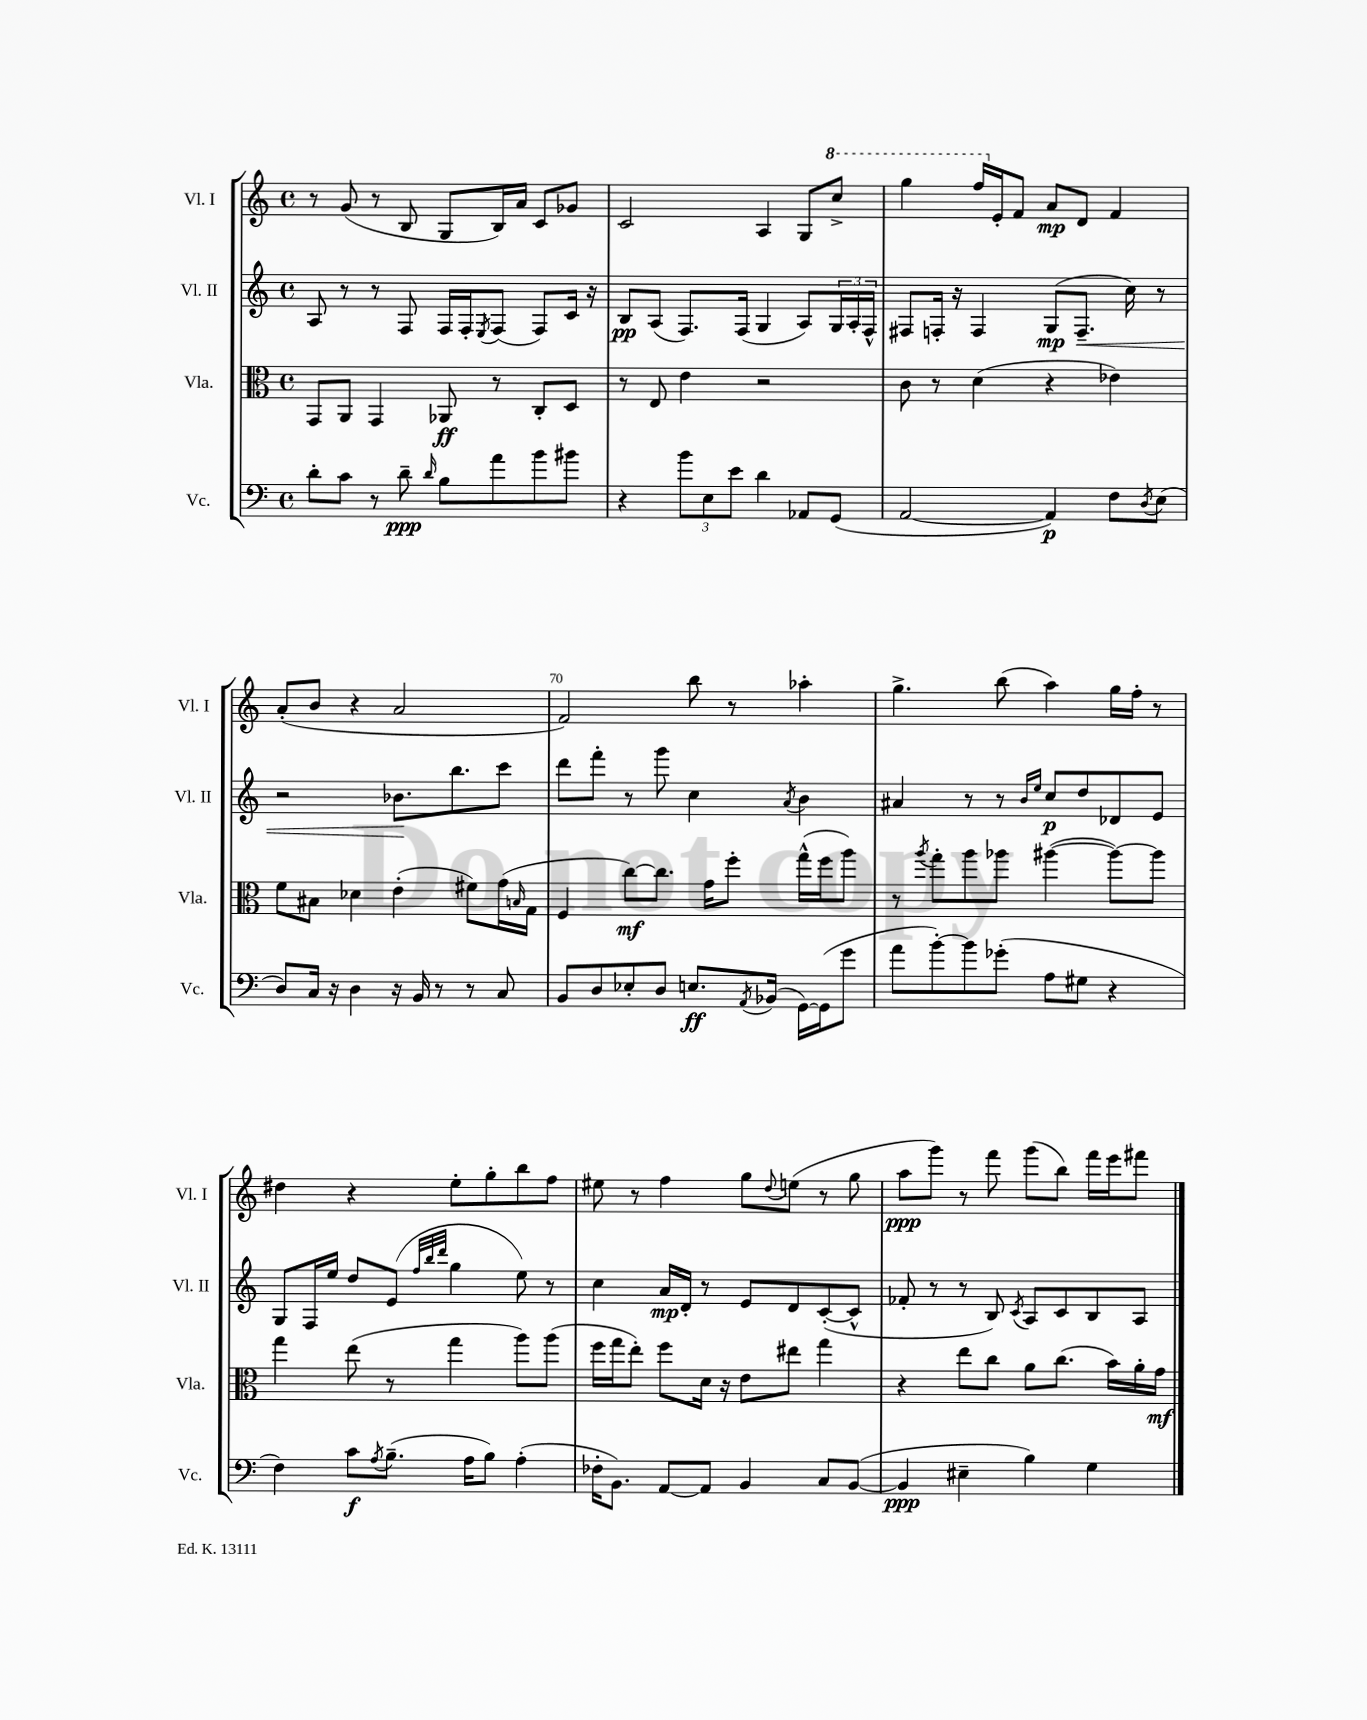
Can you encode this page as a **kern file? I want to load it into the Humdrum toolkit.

**kern	**kern	**kern	**kern
*staff4	*staff3	*staff2	*staff1
*clefF4	*clefC3	*clefG2	*clefG2
*k[]	*k[]	*k[]	*k[]
*M4/4	*M4/4	*M4/4	*M4/4
*met(c)	*met(c)	*met(c)	*met(c)
8d'	8GG	8A	8r
8c	8AA	8r	(8g
8r	4GG	8r	8r
8d~	.	8F	8B
16qqd	.	.	.
8B	8AA-	16F	8G
.	.	16F'	.
.	.	8qE	.
8a	8r	(8F	16B)
.	.	.	16a
8b	8C'	8F)	8c
8b#	8D	16c	8g-
.	.	16r	.
=	=	=	=
4r	8r	8B	2c
.	8E	(8A	.
12b	4e	8.F)	.
12E	.	.	.
12e	.	.	.
.	.	(16F	.
4d	2r	4G	4A
8AA-	.	8A)	8G
(8GG	.	24G	8ccc^
.	.	24A'	.
.	.	24F^^	.
=	=	=	=
[2AA	8c	8F#	4ggg
.	8r	16F'	.
.	.	16r	.
.	(4d	4F	16fff
.	.	.	16e'
.	.	.	8f
4AA])	4r	(8G	8a
.	.	8.F~	8d
8F	4e-)	.	4f
.	.	16cc)	.
8qD	.	.	.
(8E	.	8r	.
=	=	=	=
8D)	8f	2r	(8a'
16C	8B#	.	8b
16r	.	.	.
4D	4d-	.	4r
16r	(4e'	8.b-	2a
16BB	.	.	.
8r	.	.	.
.	.	8.bb	.
8r	8f#)	.	.
8C	(16g	8ccc	.
.	16qqB	.	.
.	16G	.	.
=	=	=	=
8BB	4F	8ddd	2f)
8D	.	8fff'	.
8E-'	[8cc)	8r	.
8D	8.cc]	8ggg	.
8.E	.	4cc	8bb
.	16g	.	.
.	8ff'	.	8r
8qAA	.	.	.
(16BB-	.	.	.
.	.	8qa	.
[16GG)	(16gg^^	4b	4aa-'
(16GG]	16ff	.	.
8g	8aa)	.	.
=	=	=	=
8a	8r	4a#	4.gg^
.	8qaa	.	.
[8b')	8gg'	.	.
8b]	8aa	8r	.
(8g-'	8aa-	8r	(8bb
.	.	16qqb	.
.	.	16qqee	.
8A	([4aa#	8cc	4aa)
8G#	.	8dd	.
4r	8aa#_)	8d-	16gg
.	.	.	16ff'
.	8aa#]	8e	8r
=	=	=	=
4F)	4gg	8G	4dd#
.	.	16F	.
.	.	16ee	.
8c	(8ee	8dd	4r
8qA	.	.	.
(8.B~	8r	(8e	.
.	.	32qqff	.
.	.	32qqbb	.
.	.	32qqddd	.
.	4gg	4gg	8ee'
16A	.	.	.
8B)	.	.	8gg'
(4A'	8aa)	8ee)	8bb
.	(8aa	8r	8ff
=	=	=	=
16F-'	16ff	4cc	8ee#
8.BB)	16gg	.	.
.	8ee')	.	8r
[8AA	8ff	16a	4ff
.	.	16d'	.
8AA]	16d	8r	.
.	16r	.	.
4BB	8e	8e	8gg
.	.	.	8qqdd
.	8ee#	8d	(8ee
8C	4gg	([8c'	8r
([8BB	.	8c^^]	8gg
=	=	=	=
4BB]	4r	8f-'	8aa
.	.	8r	8ggg)
4E#~	8ee	8r	8r
.	8cc	8B)	8fff
.	.	8qc	.
4B)	8a	8A	(8ggg
.	(8.cc	8c	8bb)
4G	.	8B	16fff
.	16b)	.	16eee
.	16a'	8A	8fff#
.	16g	.	.
==	==	==	==
*-	*-	*-	*-
